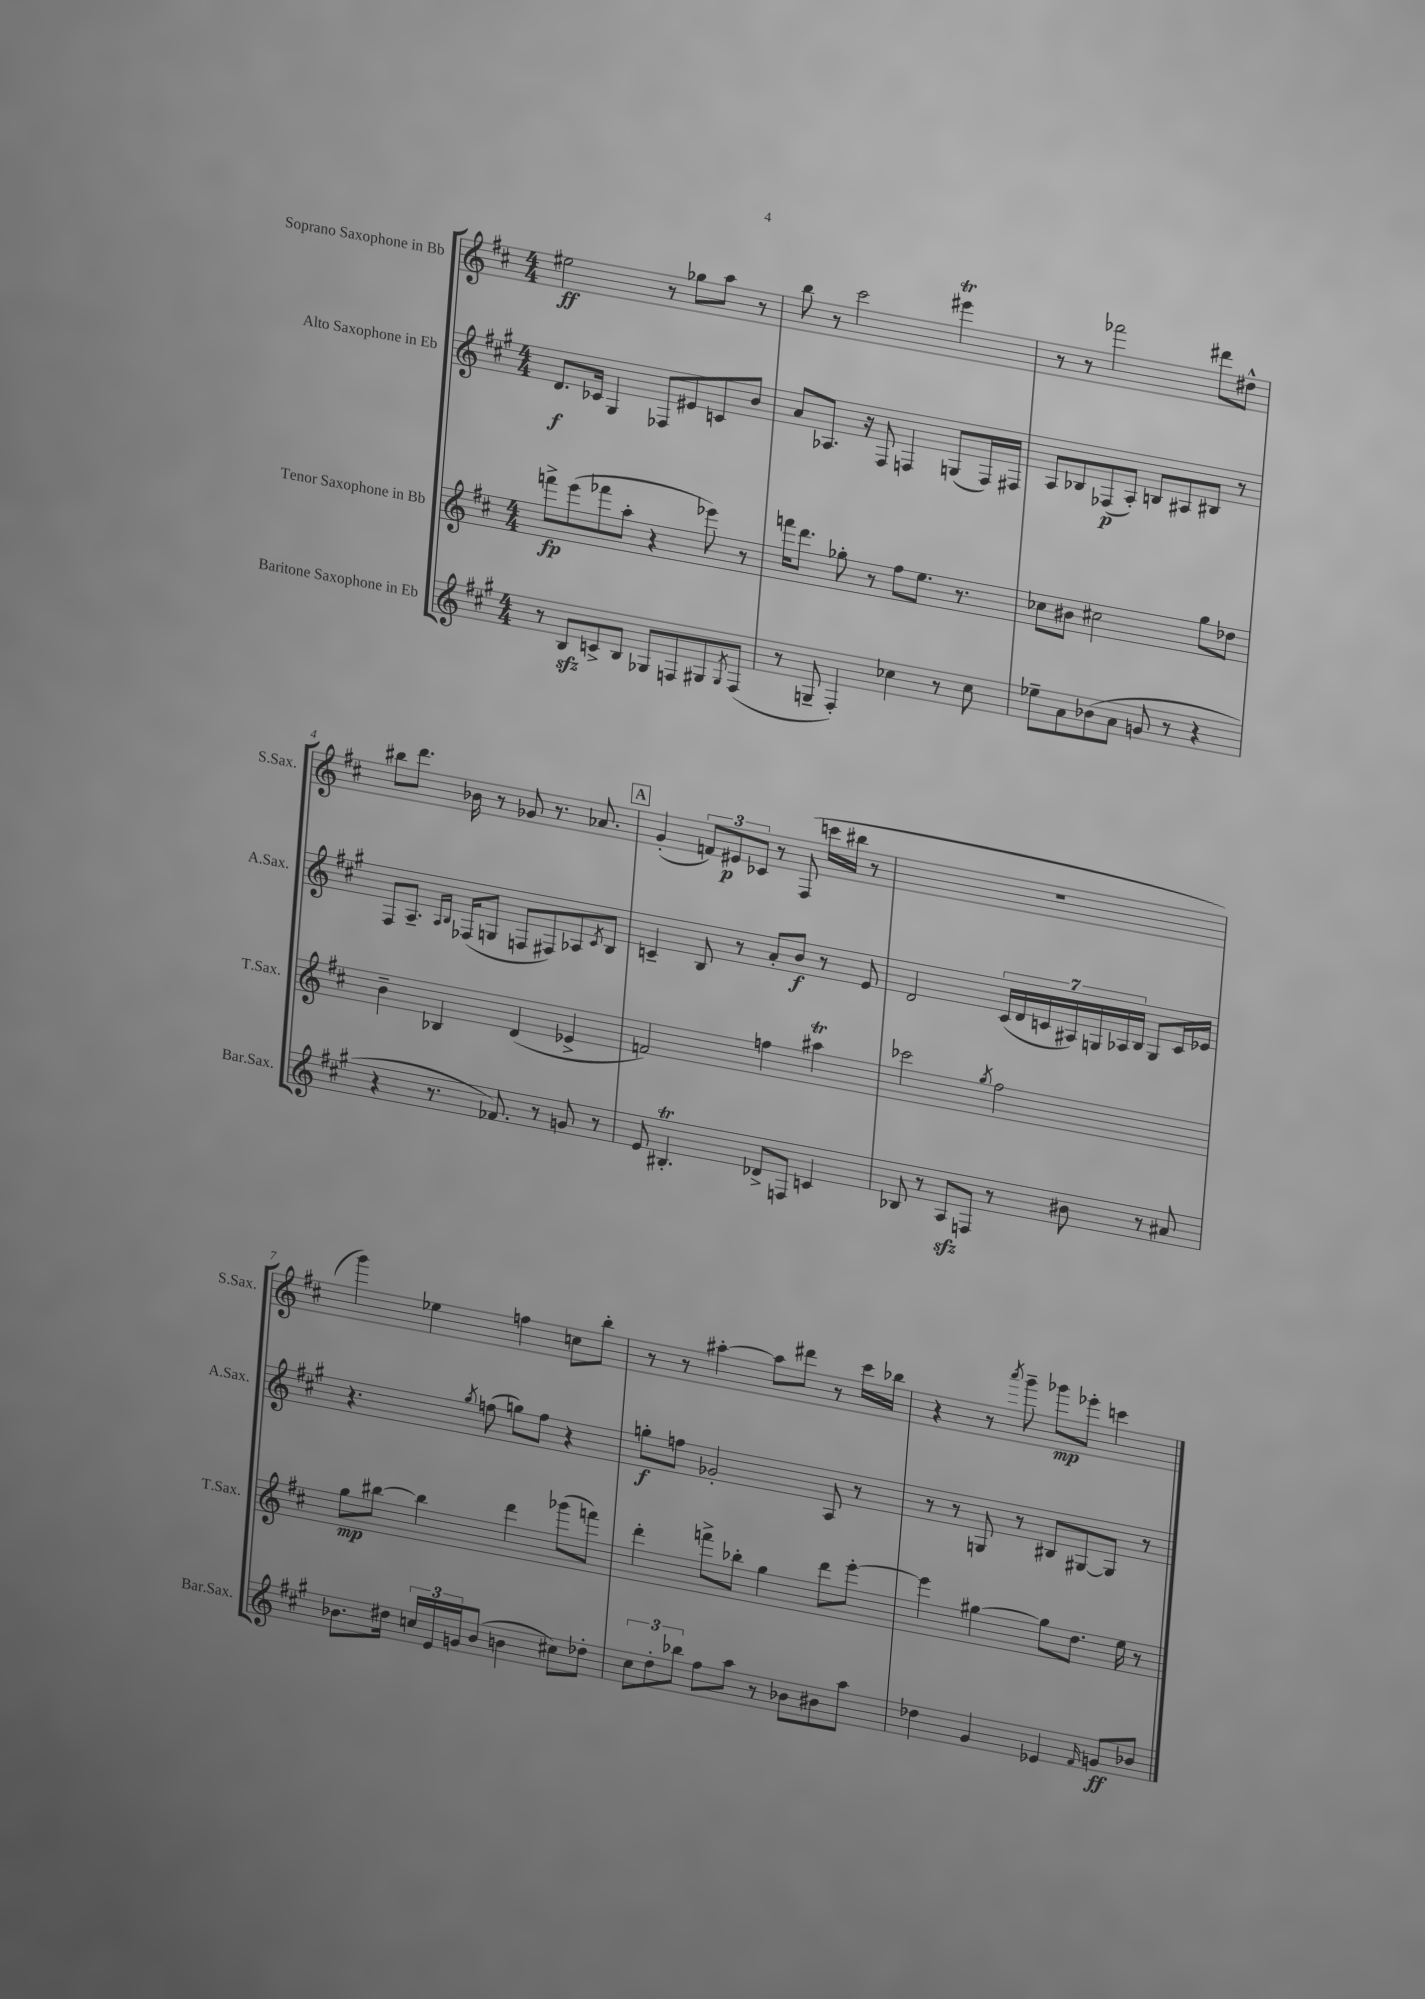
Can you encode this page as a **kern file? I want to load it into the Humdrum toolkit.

**kern	**kern	**kern	**kern
*staff4	*staff3	*staff2	*staff1
*clefG2	*clefG2	*clefG2	*clefG2
*k[f#c#g#]	*k[f#c#]	*k[f#c#g#]	*k[f#c#]
*M4/4	*M4/4	*M4/4	*M4/4
8r	8fff^	8.d	2ee#
8B	(8eee	.	.
.	.	16c-	.
8c^	8fff-	4G#	.
8B	8aa'	.	.
8G-	4r	8F-	8r
8F	.	8e#	8gg-
8G#	8eee-)	8c	8aa
8qG#	.	.	.
(8F	8r	8b	8r
=	=	=	=
8r	16fff	8a	8bb
.	8.ddd	.	.
8G~	.	8.A-	8r
4F#')	8gg-'	.	2ccc#
.	.	16r	.
.	8r	8F#	.
4cc-	8ff#	4F	.
.	8.ee	.	.
8r	.	(8G	4eee#
.	8.r	.	.
8cc-	.	16F)	.
.	.	16F#	.
=	=	=	=
8ee-~	8cc-	8A	8r
8a	8b#	8B-	8r
(8b-	2cc#	(8F-	2fff-
8a	.	8A')	.
8g	.	8B	.
8r	.	8A#	.
4r	8gg	8B#	8ddd#
.	8dd-	8r	8dd#^^
=	=	=	=
4r	4b~	8F#	8bb#
.	.	8.A~	8.ddd
8.r	4B-	.	.
.	.	16qqA	.
.	.	16qqB	.
.	.	(16F-	16b-
.	.	8G	8r
8.f-)	.	.	.
.	(4d	8F	8g-
8r	.	8F#)	8.r
8g	4e-^	8A-	.
.	.	.	8.a-
.	.	8qc#	.
8r	.	8B	.
=	=	=	=
8e	2f)	4c~	(4g'
4.B#'	.	.	.
.	.	8B	12f)
.	.	.	12e#
.	.	8r	.
.	.	.	12c-
8d-^	4ff	8a'	8r
8F	.	8b	(8F#
4c	4aa#	8r	16ccc
.	.	.	16bb#
.	.	8e	8r
=	=	=	=
8B-	2ccc-	2d	1r
8r	.	.	.
8A	.	.	.
8F	.	.	.
.	8qgg	.	.
8r	2ff#	(28c#	.
.	.	28d	.
.	.	28c	.
.	.	28A#)	.
8b#	.	.	.
.	.	28G	.
.	.	28A-	.
.	.	28B	.
8r	.	8G	.
8a#	.	16c	.
.	.	16e-	.
=	=	=	=
8.b-	8gg	4.r	4ggg)
.	[8bb#	.	.
16dd#	.	.	.
24cc	4bb#]	.	4ee-
24e	.	.	.
24g	.	.	.
.	.	8qgg#	.
(8b-	.	(8ff	.
4b	4ddd	8gg)	4ff
.	.	8ff	.
8cc#)	(8ggg-	4r	8cc
8dd-'	8fff)	.	8bb'
=	=	=	=
12cc#	4ddd'	8gg'	8r
12dd'	.	.	.
.	.	8ff	8r
12bb-	.	.	.
8ff#	8fff^	2g-'	[4aa#'
8aa	8bb-'	.	.
8r	4gg	.	8aa#]
8b-	.	.	8ddd#
8b#	8ddd	8A	8r
8aa	[8eee'	8r	16ccc#
.	.	.	16bb-
=	=	=	=
4dd-	4eee]	8r	4r
.	.	8r	.
4g#	[4gg#	8G	8r
.	.	.	8qaaa
.	.	8r	8ggg~
4e-	8gg#]	8B#	8ggg-
.	8.dd	[8G#	8eee-'
16qqf#	.	.	.
8g	.	8G#]	4ccc
.	16ee	.	.
8b-	8r	8r	.
==	==	==	==
*-	*-	*-	*-
